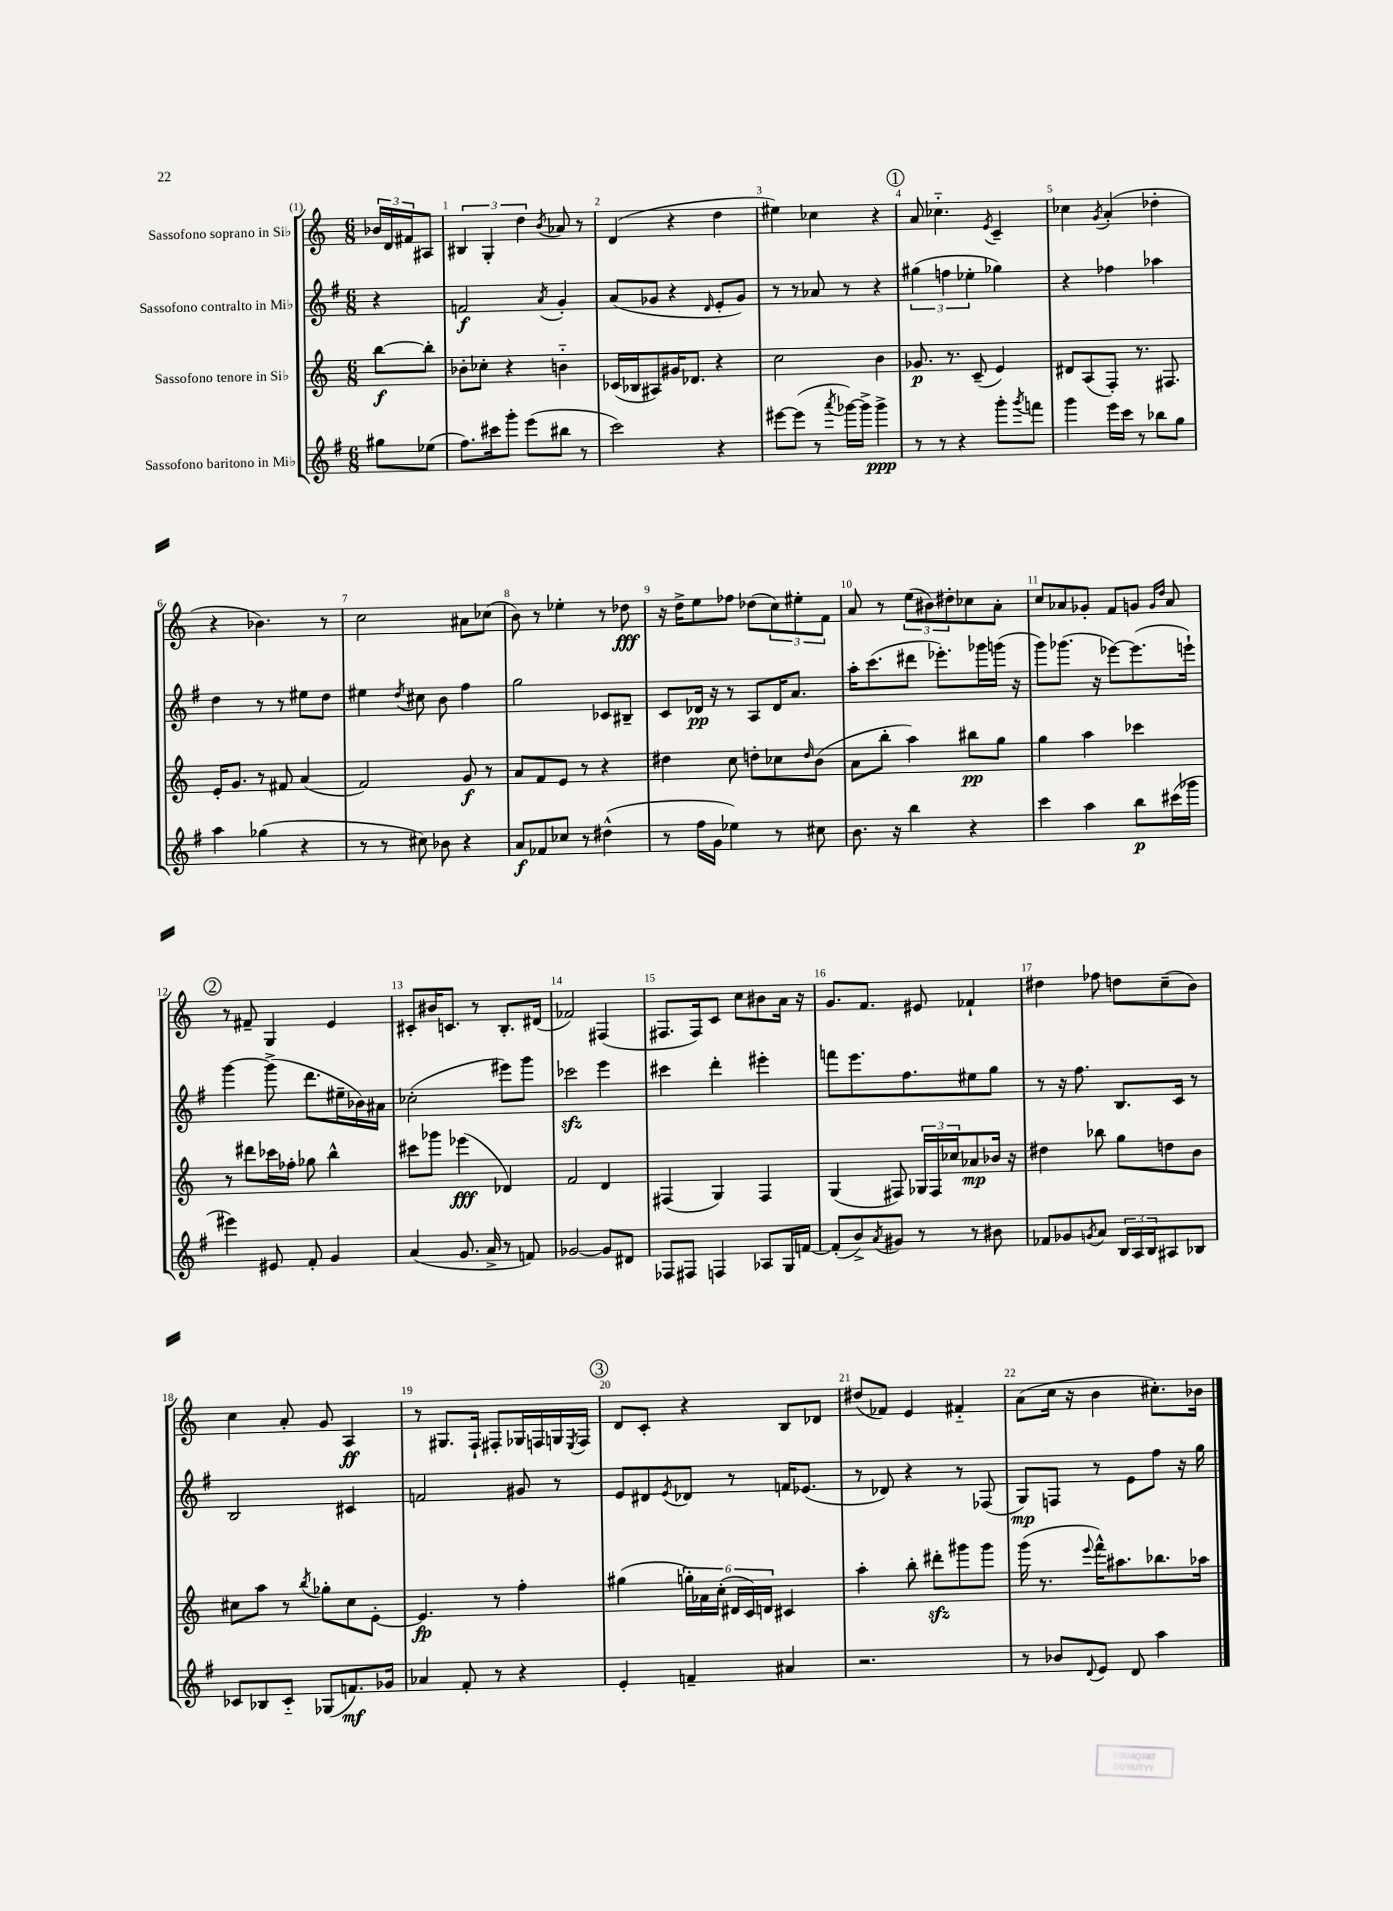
<<
\new StaffGroup <<
\new Staff = "s0" \with { instrumentName = "Sassofono soprano in Sib" } {
    \clef treble \key c \major \numericTimeSignature \time 6/8 \partial 4
    \tuplet 3/2 { bes'16 d'16 fis'16 } ais8 |
    \tuplet 3/2 { bis4 g4-. d''4 } \acciaccatura { b'8 } aes'8 r8 |
    d'4( r4 d''4 |
    eis''4) ces''4 r4 |
    \mark \markup { \circle "1" } a'8 ces''4.-_ \acciaccatura { e'8 } c'4-- |
    ces''4 \acciaccatura { g'8 } a'4-.( des''4-. |
    r4 bes'4.) r8 |
    c''2 ais'8 ces''8( |
    b'8) r8 ees''4-. r8 des''8\fff |
    r16 d''16-> e''8 fes''8 des''8( \tuplet 3/2 { c''8) eis''8-. f'8 } |
    a'8 r8 \tuplet 3/2 { e''8( bis'8) dis''8-. } ces''8 a'8-. |
    c''8 aes'8 ges'8-. f'8 g'8 \grace { g'16 d''16 } aes'8 |
    \mark \markup { \circle "2" } r8 fis'8-- g4 e'4 |
    cis'8-. bis'16 c'8. r8 b8.-. dis'16( |
    fes'2) fis4( |
    fis8. fis16) c'8 c''8 bis'8 a'16 r16 |
    g'8. f'8. eis'8 fes'4-! |
    dis''4 fes''8 d''8 c''8--( b'8) |
    c''4 a'8-. g'8 a4\ff |
    r8 gis8. f16-! fis8-. ges16 f16 g16 \acciaccatura { e8 } f16 |
    \mark \markup { \circle "3" } d'8 c'8-. r4 b8 des'8 |
    dis''8( fes'8) e'4 fis'4-_ |
    a'8( c''16 r16 b'4 cis''8.-.) bes'16 \bar "|." |
}
\new Staff = "s1" \with { instrumentName = "Sassofono contralto in Mib" } {
    \clef treble \key g \major \numericTimeSignature \time 6/8 \partial 4
    r4 |
    f'2\f \acciaccatura { a'8 } g'4-. |
    a'8( ges'8 r4 \grace { d'16 } e'8-. ges'8) |
    r8 r8 aes'8 r8 r4 |
    \mark \markup { \circle "1" } \tuplet 3/2 { gis''4( f''4 ees''4-. } ges''4) |
    r4 fes''4 aes''4 |
    d''4 r8 r8 eis''8 d''8 |
    eis''4 \acciaccatura { d''8 } cis''8 b'8 fis''4 |
    g''2 ces'8 bis8-- |
    c'8 des'16\pp r16 r8 a8 des'16 a'8. |
    a''16-. c'''8.( dis'''8 ees'''8.-.) ges'''16 g'''16( r16 |
    g'''8) ges'''8.( r16 ees'''8~) ees'''8.( e'''16-!) |
    \mark \markup { \circle "2" } g'''4~ g'''8->( d'''8. eis''16-- bes'16) ais'16 |
    ces''2-.( eis'''8) g'''8 |
    ces'''2\sfz e'''4 |
    cis'''4 d'''4-. eis'''4-. |
    f'''8 e'''8. fis''8. eis''8 g''8 |
    r8 r16 fis''8. b8. c'16 r8 |
    b2 cis'4 |
    f'2 gis'8 r8 |
    \mark \markup { \circle "3" } e'8 dis'8 \acciaccatura { e'8 } des'8 r8 f'16 ees'8.( |
    r8 des'8) r4 r8 fes8( |
    g8\mp) f8 r8 e'8 fis''8 r16 g''16 \bar "|." |
}
\new Staff = "s2" \with { instrumentName = "Sassofono tenore in Sib" } {
    \clef treble \key c \major \numericTimeSignature \time 6/8 \partial 4
    b''8~\f b''8-. |
    bes'8-. ces''8-. r4 b'4-_ |
    ces'16( bes16 ais8) gis'16 des'8. r4 |
    c''2 b'4 |
    \mark \markup { \circle "1" } ges'8.\p r8. c'8--( e'4) |
    dis'8 a8( f8-.) r8. fis8. |
    e'16-. g'8. r8 fis'8 a'4( |
    f'2) g'8\f r8 |
    a'8 f'8 e'8 r8 r4 |
    dis''4 c''8 d''8-. ces''8 \grace { d''16 } b'8( |
    a'8 b''8-. a''4) bis''8\pp g''8 |
    g''4 a''4 ces'''4 |
    \mark \markup { \circle "2" } r8 dis'''8 ces'''16 fes''16-. ges''8 b''4-^ |
    cis'''8 ges'''8 ees'''4\fff( des'4) |
    f'2 d'4 |
    fis4( g4) fis4 |
    g4( fis8) \tuplet 3/2 { ges16 fis16 ces''16 } aes'8\mp bes'16 r16 |
    dis''4 bes''8 g''8 d''8 b'8 |
    cis''8 a''8 r8 \acciaccatura { b''8 } ges''8-. cis''8 e'8~-. |
    e'4.\fp r8 f''4-. |
    \mark \markup { \circle "3" } gis''4( \tuplet 6/4 { g''16-.) aes'16 c''16-.( dis'16 c'16) d'16 } cis'4 |
    a''4-. b''8-. dis'''8-.\sfz gis'''8 gis'''8 |
    g'''16( r8. \appoggiatura { e'''8 } f'''16-^) ais''8. bes''8. aes''16 \bar "|." |
}
\new Staff = "s3" \with { instrumentName = "Sassofono baritono in Mib" } {
    \clef treble \key g \major \numericTimeSignature \time 6/8 \partial 4
    gis''8 ees''8( |
    fis''8.) cis'''16 g'''8-. e'''8( bis''8 r8 |
    c'''2) r4 |
    eis'''8~ eis'''8( r8 \acciaccatura { a'''8 } ges'''16~) ges'''16-> ges'''4->\ppp |
    \mark \markup { \circle "1" } r8 r8 r4 g'''8-. \acciaccatura { g'''8 } f'''8 |
    g'''4 e'''16 c'''16 r8 bes''8 g''8 |
    a''4 ges''4( r4 |
    r8 r8 cis''8) bes'8 r4 |
    a'8\f fes'8 ces''8 r8 dis''4-^( |
    r8 fis''16 g'16 ees''4) r8 cis''8 |
    b'8. r16 b''4 r4 |
    c'''4 a''4 b''8\p cis'''16( ges'''16 |
    \mark \markup { \circle "2" } eis'''4) eis'8 fis'8-. g'4 |
    a'4( g'8. a'16-> r8 f'8) |
    ges'2~ ges'8 dis'8 |
    fes8 fis8 f4 aes8 g16 f'16~ |
    f'8-.( b'8->) \acciaccatura { a'8 } gis'8 r8 r8 bis'8 |
    fes'8 ges'8 \acciaccatura { g'8 } a'8 \tuplet 3/2 { b16 a16 b16 } ais8 bes8 |
    ces'8 bes8 ces'8-_ ges8( f'8.\mf) ges'16 |
    aes'4 fis'8-. r8 r4 |
    \mark \markup { \circle "3" } e'4-. f'4-- ais'4 |
    r2. |
    r8 bes'8 \appoggiatura { d'8 } e'8 d'8 a''4 \bar "|." |
}
>>
>>
\layout { \context { \Score \override BarNumber.break-visibility = ##(#f #t #t) barNumberVisibility = #all-bar-numbers-visible } }
